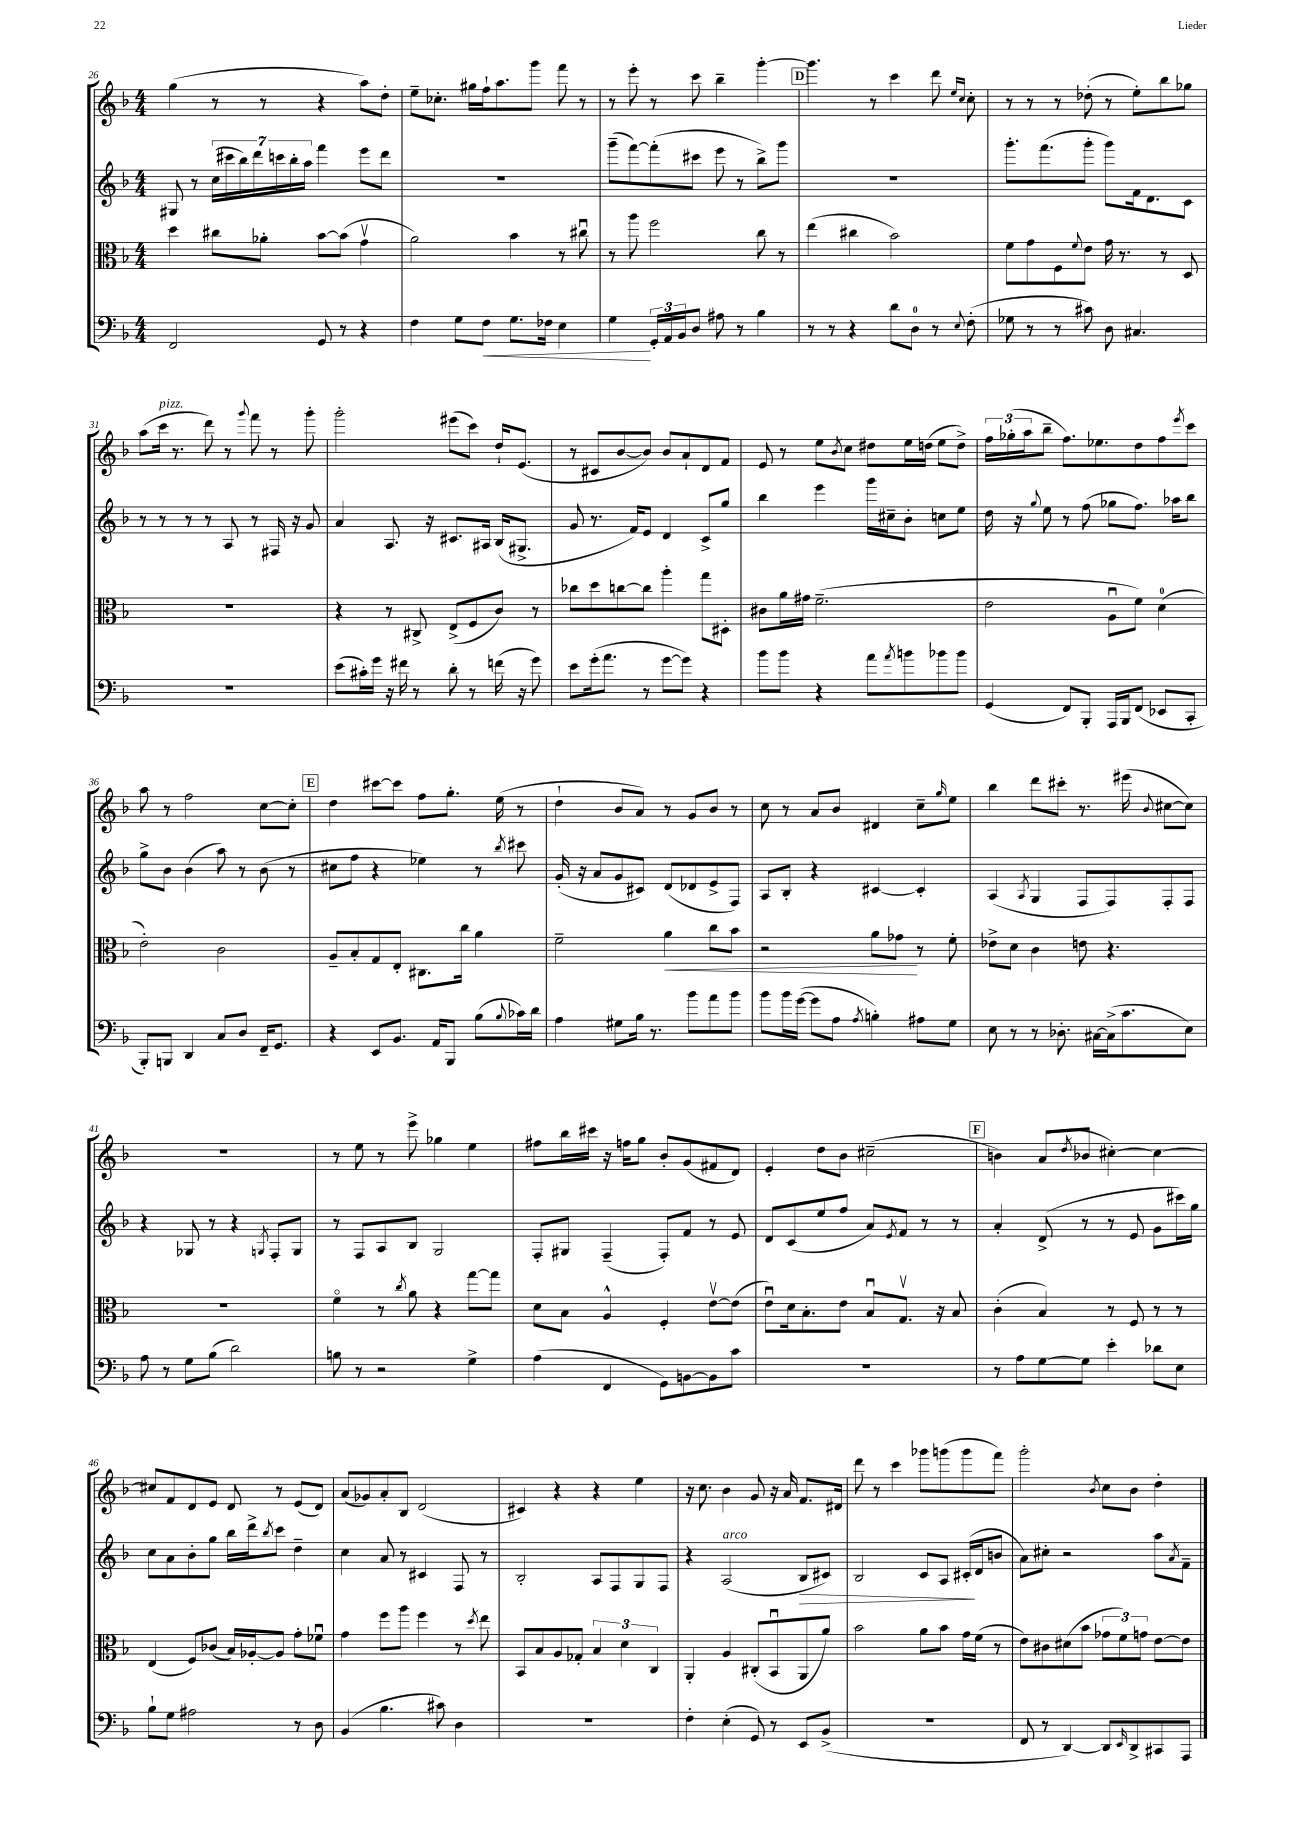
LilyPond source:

<<
\new StaffGroup <<
\new Staff = "s0" {
    \clef treble \key f \major \numericTimeSignature \time 4/4
    g''4( r8 r8 r4 a''8) d''8-. |
    e''8-- ces''8.-. gis''16 f''16-! a''8. g'''8 f'''8 r8 |
    r8 e'''8-. r8 c'''8 bes''4-- g'''4~-. |
    \mark \markup { \box "D" } g'''4. r8 c'''4 d'''8 \grace { e''16 c''16 } c''8-. |
    r8 r8 r8 des''8-.( r8 e''8-.) bes''8 ges''8 |
    a''8( c'''16^\markup { \italic "pizz." } r8. d'''8) r8 \appoggiatura { g'''8 } f'''8 r8 g'''8-. |
    g'''2-. eis'''8( c'''8) d''16-! e'8.( |
    r8 cis'8 bes'8~ bes'8) bes'8 a'8-! d'8 f'8 |
    e'8 r8 e''8 \acciaccatura { bes'8 } c''8 dis''8 e''16 d''16( e''8 d''8->) |
    \tuplet 3/2 { f''16 ges''16-.( a''16 } bes''8-- f''8.) ees''8. d''8 f''8 \acciaccatura { e'''8 } c'''8 |
    a''8 r8 f''2 c''8~ c''8-. |
    \mark \markup { \box "E" } d''4 cis'''8~ cis'''8 f''8 g''8.-. e''16( r8 |
    d''4-! bes'8 a'8) r8 g'8 bes'8 r8 |
    c''8 r8 a'8 bes'8 dis'4 c''8-- \grace { g''16 } e''8 |
    bes''4 d'''8 cis'''8-. r8. eis'''16( \appoggiatura { bes'8 } cis''8~ cis''8) |
    R1 |
    r8 e''8 r8 e'''8-> ges''4 e''4 |
    fis''8 bes''16 cis'''16 r16 f''16 g''8 bes'8-. g'8( fis'8 d'8) |
    e'4-. d''8 bes'8 cis''2--( |
    \mark \markup { \box "F" } b'4) a'8( \acciaccatura { d''8 } bes'8 cis''4~-.) cis''4~ |
    cis''8 f'8 d'8 e'8 d'8 r8 e'8( d'8) |
    a'8( ges'8) a'8-. bes8 d'2( |
    cis'4) r4 r4 e''4 |
    r16 c''8. bes'4 g'8 r16 a'16 f'8. dis'16 |
    d'''8 r8 c'''4 ges'''8 g'''8( g'''8 f'''8) |
    g'''2-. \acciaccatura { bes'8 } c''8 bes'8 d''4-. \bar "|." |
}
\new Staff = "s1" {
    \clef treble \key f \major \numericTimeSignature \time 4/4
    gis8 r8 \tuplet 7/4 { c''16( cis'''16 bes''16) d'''16 c'''16 bes''16-. a''16 } f'''4 e'''8 d'''8 |
    R1 |
    g'''8--( f'''8~) f'''8-.( cis'''8 e'''8 r8 bes''8->) g'''8 |
    \mark \markup { \box "D" } R1 |
    g'''8.-. f'''8.( g'''8-. g'''8) f'16 d'8. c'8 |
    r8 r8 r8 r8 a8 r8 fis16 r16 g'8 |
    a'4 a8. r16 cis'8. ais16 bes16( gis8.-> |
    g'8 r8. f'16) e'8 d'4 c'8-> g''8 |
    bes''4 e'''4 g'''16 cis''16-- bes'8-. c''8 e''8 |
    d''16 r16 \appoggiatura { g''8 } e''8 r8 f''8( ges''8 f''8.) aes''16 bes''8 |
    g''8-> bes'8 bes'4( a''8) r8 bes'8( r8 |
    \mark \markup { \box "E" } cis''8 f''8 r4 ees''4) r8 \acciaccatura { bes''8 } cis'''8 |
    g'16-.( r16 a'8 g'8 cis'8) d'8( des'8 e'8-> f8) |
    a8 bes8-. r4 cis'4~ cis'4-. |
    a4( \acciaccatura { a8 } g4 f8 f8) f8-. f8 |
    r4 ges8 r8 r4 \acciaccatura { g8 } f8-. g8 |
    r8 f8 a8 bes8 g2 |
    f8-. gis8 f4--( f8-.) f'8 r8 e'8 |
    d'8 c'8( e''8 f''8 a'8) \acciaccatura { e'8 } f'8 r8 r8 |
    \mark \markup { \box "F" } a'4-. d'8->( r8 r8 e'8 g'8 cis'''16) g''16 |
    c''8 a'8 bes'8-. g''8 bes''16 d'''16-> \acciaccatura { bes''8 } c'''8 d''4-- |
    c''4 a'8 r8 cis'4 f8 r8 |
    bes2-. a8 f8 g8 f8 |
    r4 a2^\markup { \italic "arco" }( bes8\> cis'8) |
    bes2 c'8 a8 cis'16-.\!( d'16 b'8 |
    a'8) cis''8-. r2 a''8 \acciaccatura { a'8 } f'8-- \bar "|." |
}
\new Staff = "s2" {
    \clef alto \key f \major \numericTimeSignature \time 4/4
    d''4 cis''8 aes'8-. bes'8~ bes'8( g'4\upbow |
    a'2) bes'4 r8 cis''8\downbow |
    r8 a''8 f''2 c''8 r8 |
    \mark \markup { \box "D" } e''4( cis''4 bes'2) |
    f'8 g'8 f8 \appoggiatura { f'8 } e'8 g'16 r8. r8 d8 |
    R1 |
    r4 r8 cis8-> e8->( f8 c'8) r8 |
    ces''8 d''8 c''8~ c''8 a''4-. g''8 dis8-. |
    cis'8 a'16 gis'16 f'2.--( |
    e'2 a8\downbow f'8) d'4-0( |
    e'2-.) c'2 |
    \mark \markup { \box "E" } a8-- bes8-. g8 e8-. cis8. c''16 a'4 |
    f'2-- a'4\< c''8 bes'8 |
    r2 a'8 ges'8\! r8 f'8-. |
    ees'8-> d'8 c'4 e'8 r4. |
    R1 |
    f'4\flageolet r8 \acciaccatura { c''8 } a'8 r4 g''8~ g''8 |
    d'8 bes8 a4-^ f4-. e'8~\upbow e'8( |
    e'8\downbow) d'16 bes8.-. e'8 bes8\downbow g8.\upbow r16 bes8 |
    \mark \markup { \box "F" } c'4-.( bes4) r8 f8 r8 r8 |
    e4( f8) ces'8( bes16) aes16~-. aes8 g'8-. fes'8\downbow |
    g'4 f''8 a''8 f''4 r8 \acciaccatura { d''8 } e''8 |
    bes,8 bes8 a8 ges8-. \tuplet 3/2 { bes4 d'4 c4 } |
    a,4-. a4 cis8-.( bes,8\downbow a,8 a'8) |
    bes'2 a'8 bes'8 g'16 f'16( r8 |
    e'8) cis'8 dis'8( bes'8 \tuplet 3/2 { ges'8 f'8) g'8 } e'8~ e'8 \bar "|." |
}
\new Staff = "s3" {
    \clef bass \key f \major \numericTimeSignature \time 4/4
    f,2 g,8 r8 r4 |
    f4 g8 f8\< g8. fes16 e4 |
    g4\! \tuplet 3/2 { g,16-. a,16 bes,16 } d8 ais8 r8 bes4 |
    \mark \markup { \box "D" } r8 r8 r4 d'8 d8-0 r8 \appoggiatura { e8 } f8-.( |
    ges8 r8 r8 cis'8) d8 cis4. |
    R1 |
    e'8( cis'16-.) g'16 r16 fis'16 r8 d'8-. r8 f'16( r16 g'8) |
    e'8 g'16-.( a'8. r8 g'8~ g'8) r4 |
    bes'8 bes'8 r4 a'8 \acciaccatura { a'8 } b'8 bes'8 bes'8 |
    g,4( f,8) bes,,8-. a,,16 bes,,16 f,8( ees,8 c,8-. |
    bes,,8-.) b,,8 d,4 c8 d8 f,16-- g,8. |
    \mark \markup { \box "E" } r4 e,8 bes,8. a,16 bes,,8 bes8( \appoggiatura { bes8 } ces'16) d'16 |
    a4 gis8 bes16 r8. bes'8 a'8 bes'8 |
    bes'8 bes'16 g'16~( g'8 a8 \acciaccatura { a8 } b4-.) ais8 g8 |
    e8 r8 r8 des8.-. cis16~ cis16->( c'8. e8) |
    a8 r8 g8 bes8( d'2) |
    b8 r8 r2 g4-> |
    a4( f,4 g,8) b,8~ b,8 c'8 |
    R1 |
    \mark \markup { \box "F" } r8 a8 g8~ g8 e'4-. des'8 e8 |
    bes8-! g8 ais2 r8 d8 |
    bes,4( bes4. cis'8) d4 |
    R1 |
    f4-. e4-.( g,8) r8 e,8 bes,8->( |
    R1 |
    f,8 r8 d,4~) d,8 \grace { e,16 } d,8-> cis,8 a,,8 \bar "|." |
}
>>
>>
\layout { \context { \Score currentBarNumber = #26 } }
